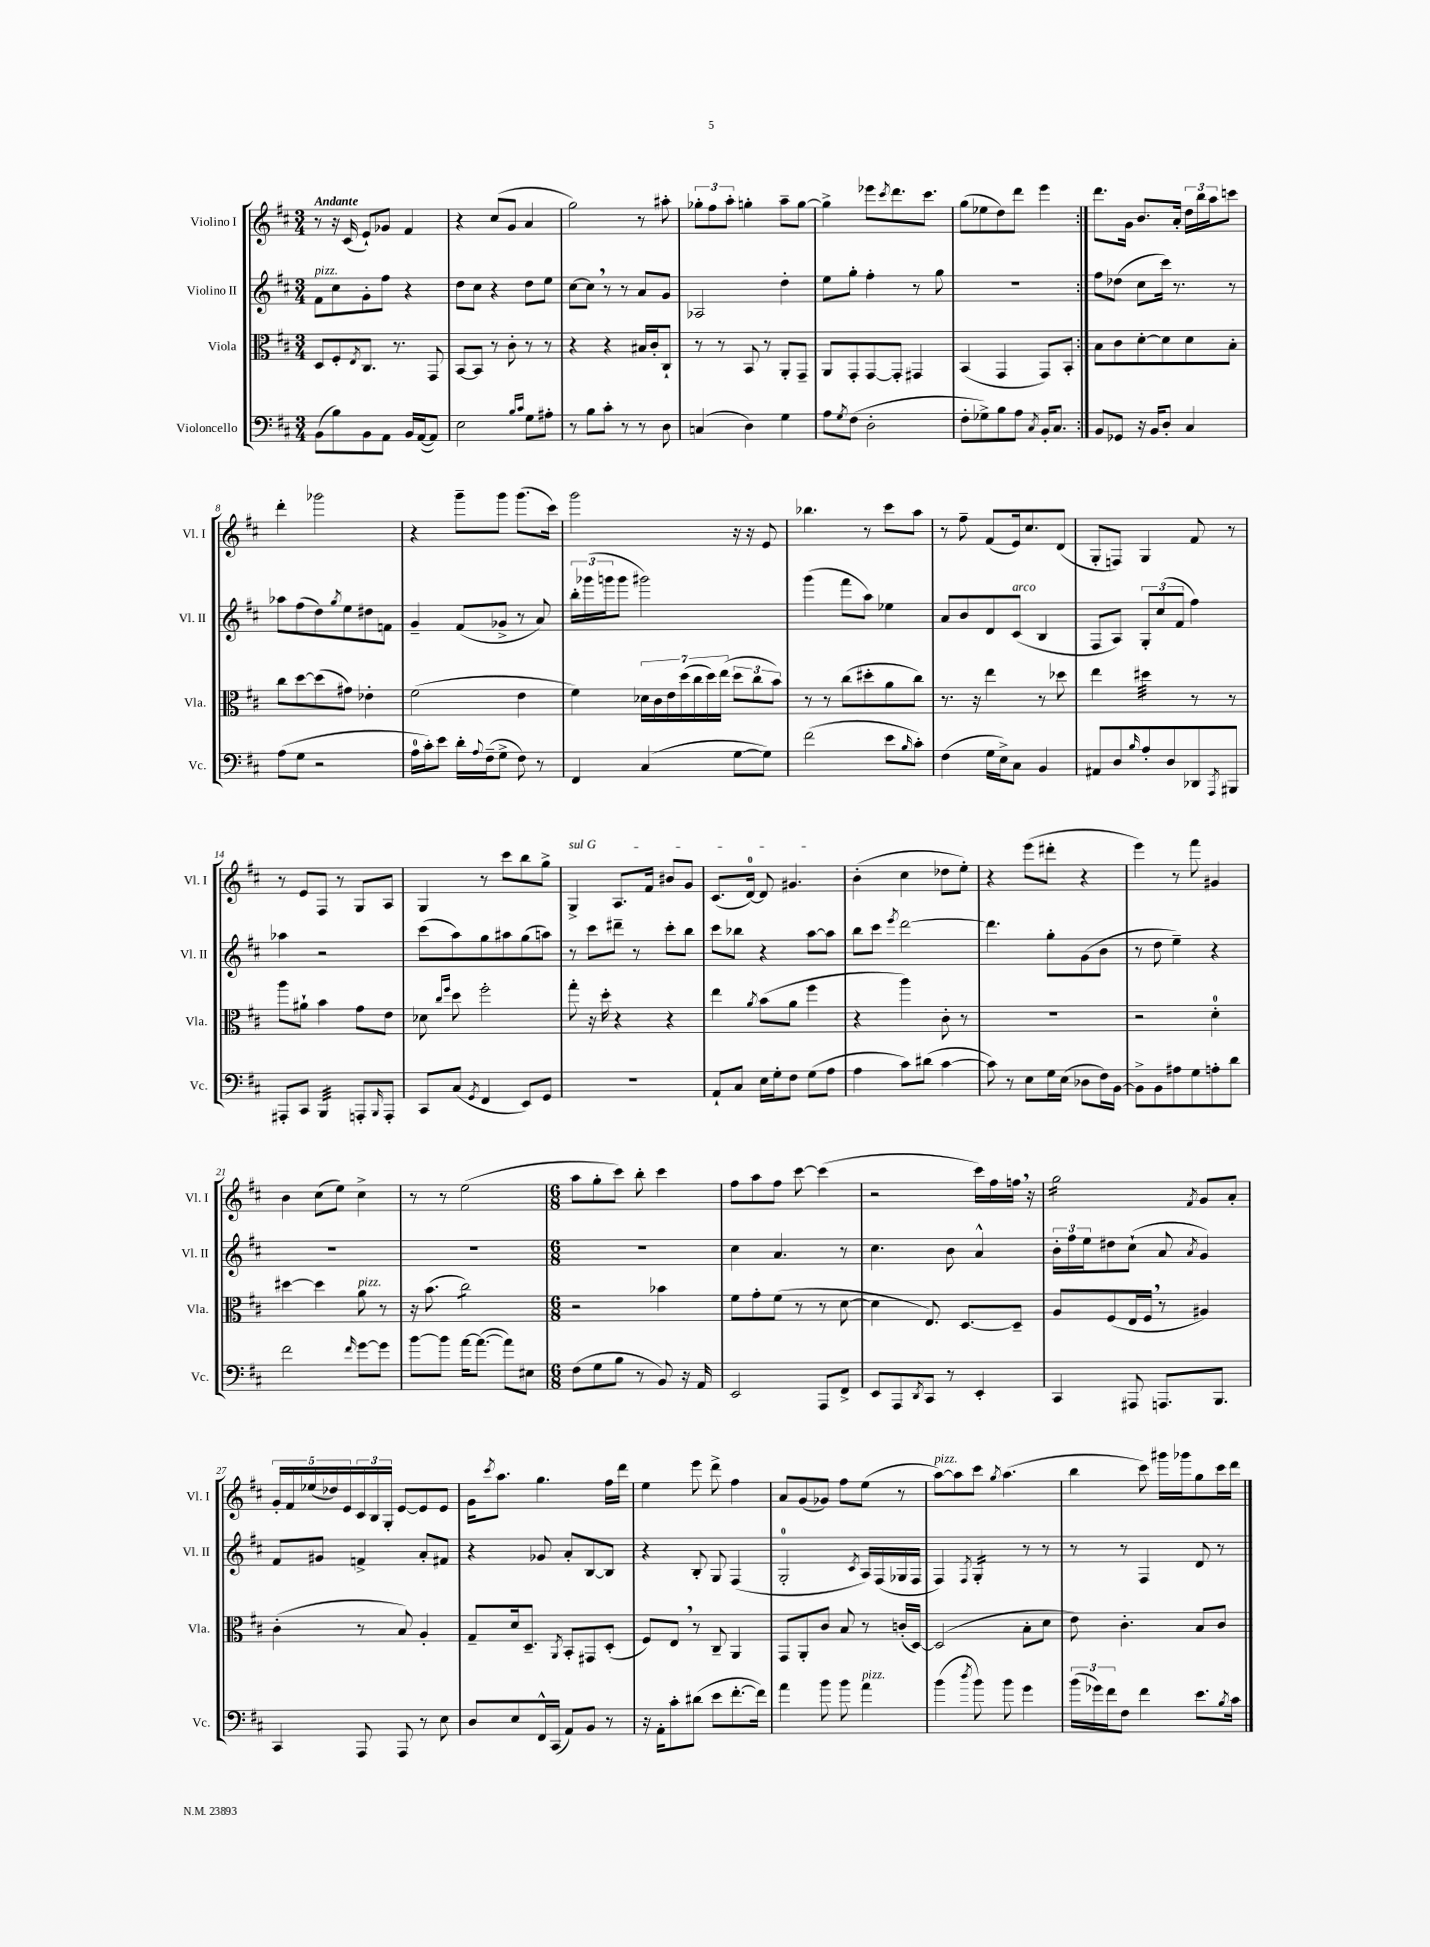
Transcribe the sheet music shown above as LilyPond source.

<<
\new StaffGroup <<
\new Staff = "s0" \with { instrumentName = "Violino I" shortInstrumentName = "Vl. I" } {
    \clef treble \key d \major \numericTimeSignature \time 3/4 \tempo "Andante"
    \repeat volta 2 { r8 r16 cis'16( e'8-!) ges'8 fis'4 |
    r4 cis''8( g'8 a'4 |
    g''2) r8 ais''8-. |
    \tuplet 3/2 { ges''8-. fis''8 a''8-. } g''4-. a''8-- g''8~ |
    g''4-> ees'''8 \acciaccatura { cis'''8 } d'''8. cis'''8. |
    g''8( ees''8 d''8) d'''8 e'''4 | }
    d'''8. g'16 b'8. a'16-. \tuplet 3/2 { d''16 b''16 a''16 } c'''8 |
    d'''4-. ges'''2 |
    r4 g'''8-- g'''8 g'''8.( cis'''16) |
    g'''2 r16 r16 e'8 |
    bes''4. r8 cis'''8 a''8 |
    r8 fis''8-- fis'8( e'16) cis''8. d'8( |
    g8-. f8) g4 fis'8 r8 |
    r8 e'8 fis8 r8 g8 a8 |
    g4 r8 cis'''8 b''8 g''8-> |
    \once \override TextSpanner.bound-details.left.text = \markup { \italic "sul G" } g4->\startTextSpan a8. fis'16 bis'8 g'8 |
    cis'8.( d'16-0~) d'8 gis'4.\stopTextSpan |
    b'4-.( cis''4 des''8 e''8-.) |
    r4 e'''8( dis'''8-. r4 |
    e'''4) r8 fis'''8 gis'4 |
    b'4 cis''8( e''8) cis''4-> |
    r8 r8 e''2( |
    \numericTimeSignature \time 6/8 a''8 g''8-. cis'''8) b''8-. cis'''4 |
    fis''8 a''8 fis''8 cis'''8~ cis'''4( |
    r2 cis'''16) fis''16 f''16 \breathe r16 |
    g''2:16 \acciaccatura { fis'8 } g'8 a'8-. |
    \tuplet 5/4 { g'16-. fis'16 ees''16( des''16) e'16 } \tuplet 3/2 { cis'16 b16 g16-. } e'8~ e'8 e'8 |
    g'16 \acciaccatura { cis'''8 } a''8. g''4. fis''16 d'''16 |
    e''4 e'''8 d'''8-> fis''4 |
    a'8 g'8( ges'8) fis''8 e''8( r8 |
    a''8~^\markup { \italic "pizz." }) a''8 cis'''8 \acciaccatura { g''8 } a''4.( |
    b''4 cis'''8) gis'''16 ges'''16 g''8 cis'''16 d'''16 \bar "|." |
}
\new Staff = "s1" \with { instrumentName = "Violino II" shortInstrumentName = "Vl. II" } {
    \clef treble \key d \major \numericTimeSignature \time 3/4
    \repeat volta 2 { fis'8^\markup { \italic "pizz." } cis''8 g'8-. fis''8 r4 |
    d''8 cis''8 r4 d''8 e''8 |
    cis''8~ cis''8 \breathe r8 r8 a'8 g'8 |
    aes2 d''4-. |
    e''8 g''8-. fis''4-. r8 g''8 |
    R2. | }
    fis''8 des''8( cis''8 cis'''16) r8. r8 |
    aes''8 fis''8( d''8) \acciaccatura { g''8 } e''8 dis''8 f'8 |
    g'4-- fis'8( ges'8-> r8 a'8) |
    \tuplet 3/2 { b''16-. ges'''16( g'''16 } g'''8 gis'''2) |
    g'''4( fis'''8 a''8) ees''4 |
    a'8 b'8 d'8 cis'8^\markup { \italic "arco" }( b4 |
    fis8 a8) \tuplet 3/2 { g8-. cis''8( fis'8 } fis''4) |
    aes''4 r2 |
    cis'''8( a''8) g''8 ais''8 g''8( a''8) |
    r8 cis'''8 dis'''8-- r8 cis'''8-. b''8 |
    cis'''8 bes''8 r4 a''8~ a''8 |
    b''8 cis'''8 \acciaccatura { e'''8 } d'''2~ |
    d'''4. g''8-. g'8( b'8 |
    r8 d''8 e''4--) r4 |
    R2. |
    R2. |
    \numericTimeSignature \time 6/8 R2. |
    cis''4 a'4. r8 |
    cis''4. b'8 a'4-^ |
    \tuplet 3/2 { b'16-. fis''16 e''16 } dis''8 cis''8-!( a'8 \acciaccatura { a'8 } g'4) |
    fis'8 gis'8 f'4-> a'8-. fis'8 |
    r4 ges'8 a'8-. b8~ b8 |
    r4 b8-. g8 fis4( |
    g2-0-. \acciaccatura { cis'8 } a16) fis16( ges16 fis16 |
    fis4) \acciaccatura { fis8 } g4:16-. r8 r8 |
    r8 r8 fis4 d'8 r8 \bar "|." |
}
\new Staff = "s2" \with { instrumentName = "Viola" shortInstrumentName = "Vla." } {
    \clef alto \key d \major \numericTimeSignature \time 3/4
    \repeat volta 2 { d8 fis8-. \acciaccatura { e8 } cis8. r8. g,8 |
    b,8~ b,8 r8 cis'8-. r8 r8 |
    r4 r4 bis16 cis'16-. cis8-! |
    r8 r8 b,8 r8 a,8-. g,8-- |
    a,8 g,8-. g,8~ g,8-. gis,4 |
    b,4( g,4 g,8) b,8-. | }
    b8 cis'8 d'8~-. d'8 d'8 b8-. |
    cis''8 d''8~ d''8( gis'8) ees'4-. |
    fis'2( e'4 |
    fis'4) \tuplet 7/4 { des'16 cis'16 e'16 d''16( cis''16 d''16) e''16( } \tuplet 3/2 { d''8 cis''8 b'8) } |
    r8 r8 cis''8( dis''8-. a'8 cis''8) |
    r8. r16 e''4 r8 des''8 |
    e''4 dis''4:32 r8 r8 |
    a''8 ais'8-! b'4 g'8 e'8 |
    des'8 \grace { cis''16 fis''16 } d''8 fis''2-. |
    g''8-. r16 d''16-. r4 r4 |
    e''4 \acciaccatura { a'8 } b'8( a'8 fis''4 |
    r4 a''4) cis'8-. r8 |
    R2. |
    r2 d'4-0-. |
    dis''4~ dis''4 a'8^\markup { \italic "pizz." } r8 |
    r16 b'8.( cis''2:8) |
    \numericTimeSignature \time 6/8 r2 bes'4 |
    fis'8 g'8-. fis'8( r8 r8 d'8~ |
    d'4 e8.) d8.~ d8-- |
    a8 fis8( e16 fis16 \breathe r8 ais4) |
    cis'4-.( r8 b8) a4-. |
    g8-- d'16 d8.-- \acciaccatura { a,8 } b,8-. gis,8 d8-.( |
    fis8) e8 \breathe r8 cis8-- a,4 |
    g,8 a,8-. cis'8 b8 r8 c'16-.( d16~) |
    d2( b8-. d'8 |
    e'8) cis'4.-. b8 cis'8 \bar "|." |
}
\new Staff = "s3" \with { instrumentName = "Violoncello" shortInstrumentName = "Vc." } {
    \clef bass \key d \major \numericTimeSignature \time 3/4
    \repeat volta 2 { b,8( b8) b,8 a,8 b,16 a,16~( a,8) |
    e2 \grace { b16 cis'16 } g8 ais8-. |
    r8 b8 cis'8-. r8 r8 d8 |
    c4( d4) g4 |
    a8 \acciaccatura { g8 } fis8( d2-. |
    fis8-. ges8->) b8 a8 \acciaccatura { cis8 } b,16-. cis8. | }
    b,8 ges,8 r16 b,16 d8-. cis4 |
    a8( g8 r2 |
    a16-0 cis'16-.) e'8 d'16-. \appoggiatura { a8 } fis16--( g8-> fis8) r8 |
    fis,4 cis4( g8~ g8) |
    fis'2( e'8 \grace { b16 } cis'8-.) |
    fis4( g16 e16->) cis8 b,4 |
    ais,8 d8 \grace { b16 } a8-. d8 des,8 \acciaccatura { a,,8 } bis,,8 |
    ais,,8-. cis,8 b,,4:32 a,,8-. \grace { b,,16 } a,,8-. |
    cis,8 cis8( \acciaccatura { g,8 } fis,4 e,8) g,8 |
    R2. |
    a,8-! cis8 e16 g16-. fis8 g8( a8 |
    a4 cis'8) dis'8( cis'4~ |
    cis'8) r8 e8 g16 e16( des8 fis16) b,16~ |
    b,8-> b,8 ais8 g8 a8-. d'8 |
    fis'2 \grace { fis'16 } g'8~ g'8 |
    b'8~ b'8 a'16~ a'8.~( a'8) eis8 |
    \numericTimeSignature \time 6/8 fis8( g8 b8 r8 b,8) r16 a,16 |
    e,2 a,,8 fis,8-> |
    e,8 a,,8 \acciaccatura { d,8 } cis,8 r8 e,4-. |
    cis,4 ais,,8 a,,8. b,,8. |
    cis,4 a,,8 a,,8 r8 e8 |
    d8 e8 fis,16-^ cis,16( a,8) b,8 r8 |
    r16 a,16-. cis'8-. dis'8( e'8 fis'8.~-. fis'16) |
    a'4 b'8 b'8 a'4^\markup { \italic "pizz." } |
    b'4( \acciaccatura { d''8 } b'8) b'8 g'4 |
    \tuplet 3/2 { b'16( ges'16) fis'16 } fis8 fis'4 e'8. \acciaccatura { b8 } cis'16 \bar "|." |
}
>>
>>
